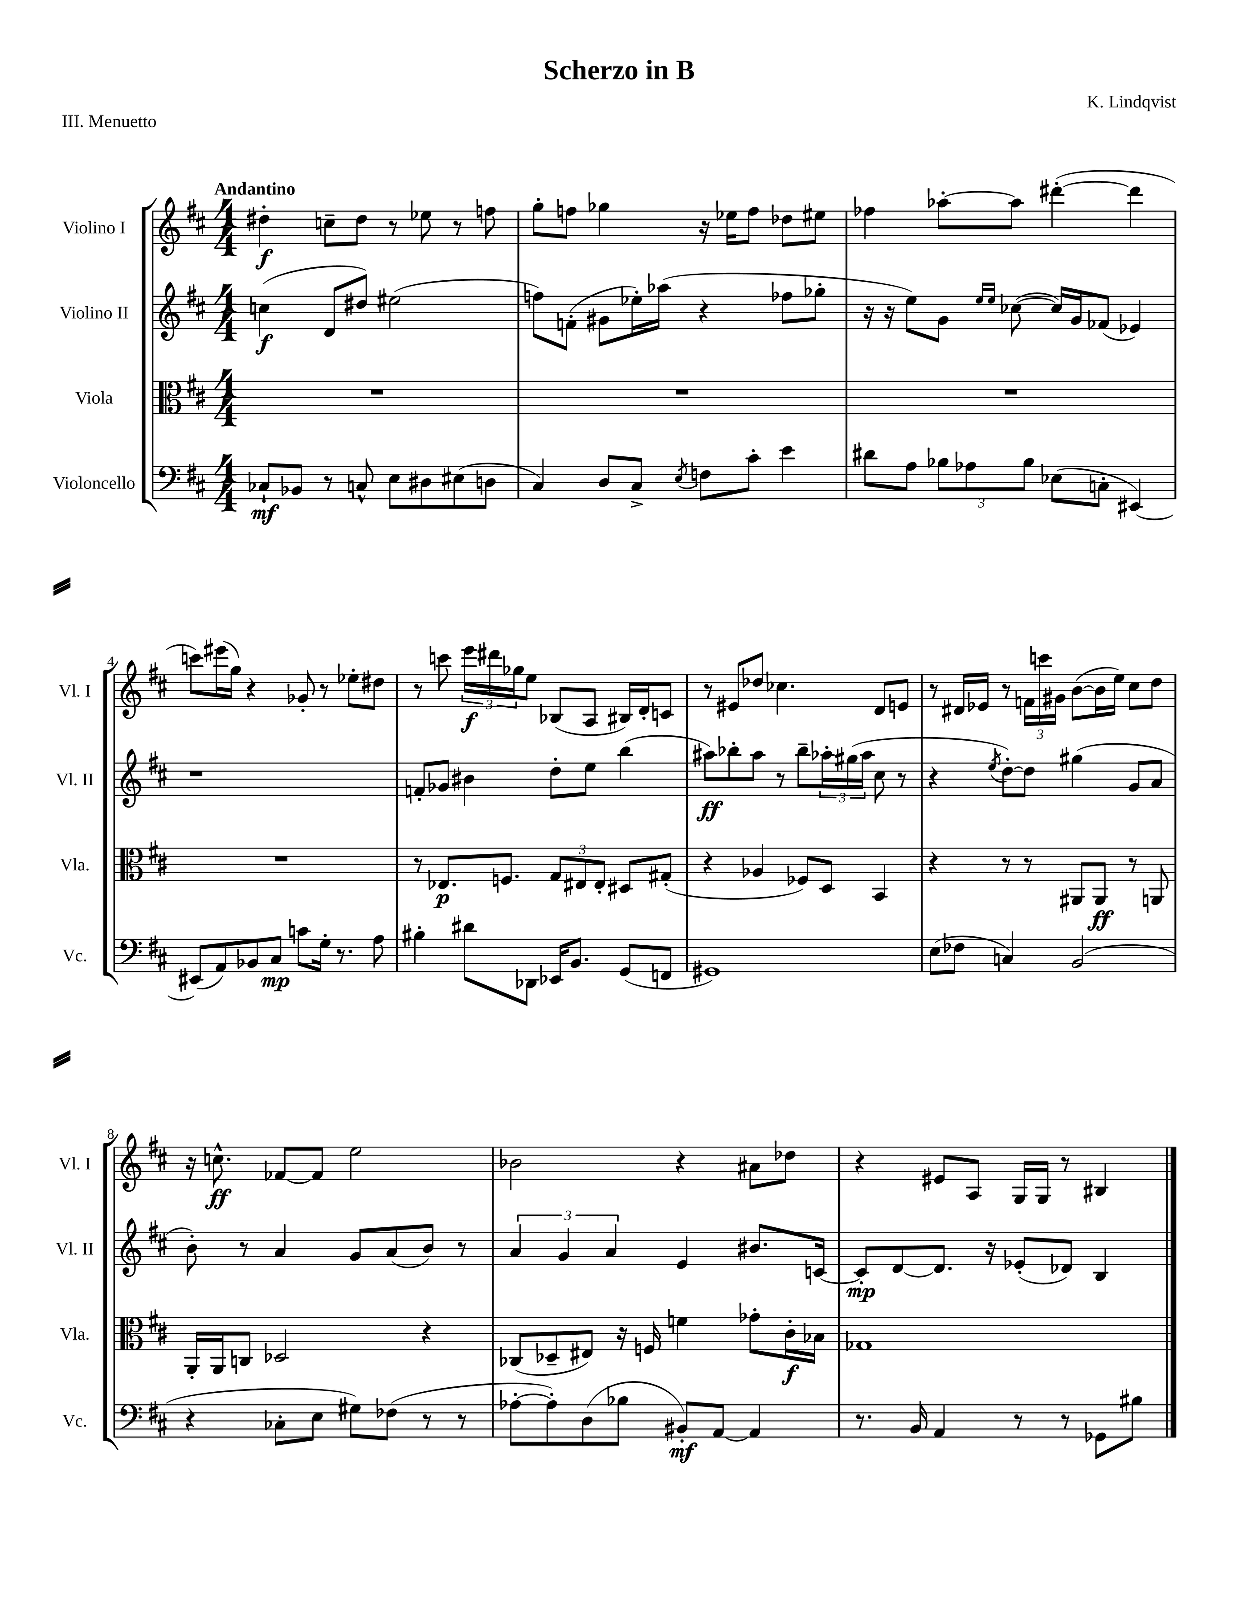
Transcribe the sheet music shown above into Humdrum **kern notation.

**kern	**kern	**kern	**kern
*staff4	*staff3	*staff2	*staff1
*clefF4	*clefC3	*clefG2	*clefG2
*k[f#c#]	*k[f#c#]	*k[f#c#]	*k[f#c#]
*M4/4	*M4/4	*M4/4	*M4/4
8C-`	1r	(4cc	4dd#'
8BB-	.	.	.
8r	.	8d	8cc~
8C^^	.	8dd#)	8dd#
8E	.	(2ee#	8r
8D#	.	.	8ee-
(8E#	.	.	8r
8D	.	.	8ff
=	=	=	=
4C#)	1r	8ff)	8gg'
.	.	(8f'	8ff
8D	.	8g#	4gg-
8C#^	.	16ee-')	.
.	.	(16aa-	.
8qE	.	.	.
8F	.	4r	16r
.	.	.	16ee-
8c#'	.	.	8ff
4e	.	8ff-	8dd-
.	.	8gg-'	8ee#
=	=	=	=
8d#	1r	16r	4ff-
.	.	16r	.
8A	.	8ee)	.
12B-	.	8g	[8aa-'
12A-	.	.	.
.	.	16qqee	.
.	.	16qqee	.
.	.	([8cc-	8aa-]
12B-	.	.	.
(8E-	.	16cc-])	([4ddd#'
.	.	16g	.
8C'	.	(8f-	.
[4EE#)	.	4e-)	4ddd#]
=	=	=	=
(8EE#]	1r	1r	8ccc)
8AA)	.	.	(16eee#
.	.	.	16gg)
8BB-	.	.	4r
8C#	.	.	.
8c	.	.	8g-'
16G'	.	.	8r
8.r	.	.	.
.	.	.	8ee-'
8A	.	.	8dd#
=	=	=	=
4B#'	8r	8f'	8r
.	8.E-	8g-	8ccc
8d#	.	4b#	24eee
.	.	.	24ddd#
.	8.F	.	.
.	.	.	24gg-
8DD-	.	.	8ee
16EE-	12G	8dd'	(8B-
8.BB	.	.	.
.	12E#	.	.
.	.	8ee	8A
.	12E#'	.	.
(8GG	8D#	(4bb	16B#)
.	.	.	16d'
8FF	(8G#'	.	8c
=	=	=	=
1GG#)	4r	8aa#)	8r
.	.	8bb-'	8e#
.	4A-	8aa#	8dd-
.	.	8r	4.cc-
.	8F-)	8bb-~	.
.	8D	24aa-'	.
.	.	(24gg#	.
.	.	24aa-	.
.	4BB	8cc#	8d
.	.	8r	8e
=	=	=	=
(8E	4r	4r	8r
8F-	.	.	16d#
.	.	.	16e-
.	.	8qee	.
4C)	8r	[8dd')	8r
.	8r	8dd]	24f
.	.	.	24ccc
.	.	.	24g#
(2BB	8AA#	(4gg#	([8b
.	8AA#	.	16b]
.	.	.	16ee)
.	8r	8g	8cc#
.	8AA	8a	8dd
=	=	=	=
4r	16AA'	8b')	16r
.	16AA	.	8.cc^^
.	8C	8r	.
8C-'	2D-	4a	[8f-
8E	.	.	8f-]
8G#)	.	8g	2ee
(8F-	.	(8a	.
8r	4r	8b)	.
8r	.	8r	.
=	=	=	=
[8A-'	(8C-	6a	2b-
8A-'])	8D-~	.	.
.	.	6g	.
(8D	8E#)	.	.
.	.	6a	.
8B-	16r	.	.
.	16F	.	.
8BB#')	4f	4e	4r
[8AA	.	.	.
4AA]	8g-'	8.b#	8a#
.	16c#'	.	8dd-
.	16B-	[16c	.
=	=	=	=
8.r	1G-	8c']	4r
.	.	[8d	.
16BB	.	.	.
4AA	.	8.d]	8e#
.	.	.	8A
.	.	16r	.
8r	.	(8e-'	16G
.	.	.	16G
8r	.	8d-)	8r
8GG-	.	4B	4B#
8B#	.	.	.
==	==	==	==
*-	*-	*-	*-
